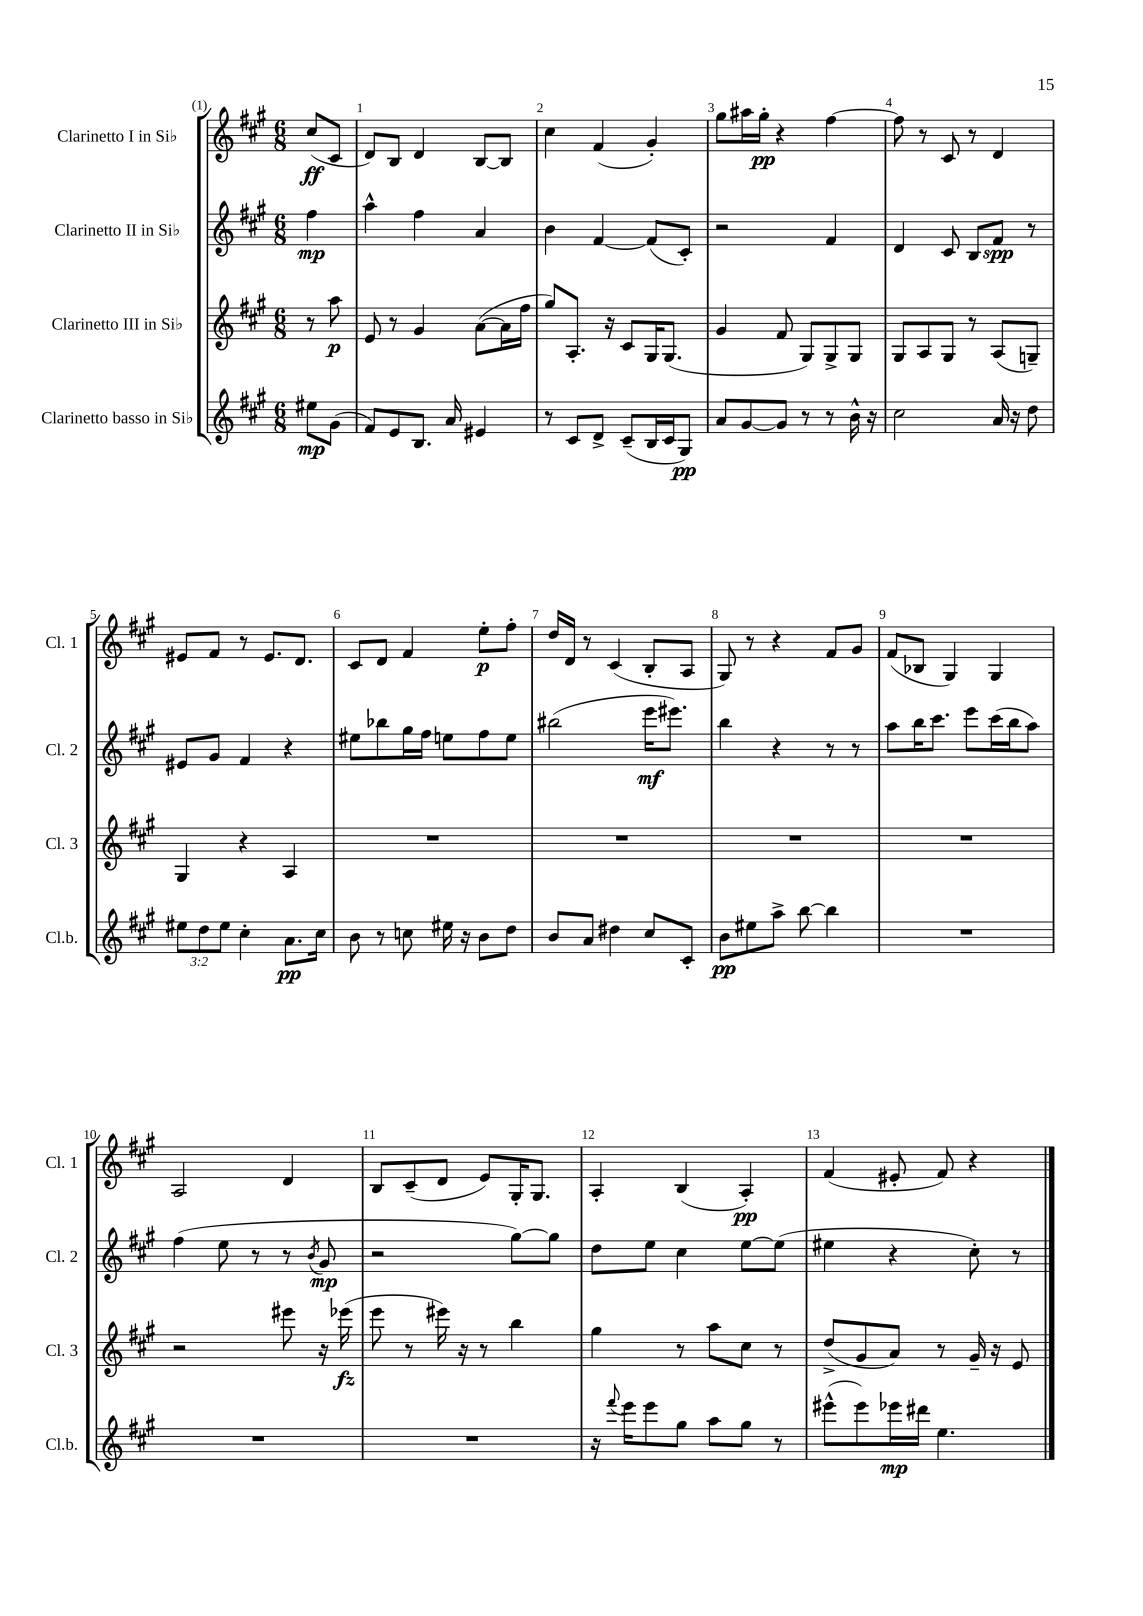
<<
\new StaffGroup <<
\new Staff = "s0" \with { instrumentName = "Clarinetto I in Sib" shortInstrumentName = "Cl. 1" } {
    \clef treble \key a \major \numericTimeSignature \time 6/8 \partial 4
    cis''8\ff( cis'8 |
    d'8) b8 d'4 b8~ b8 |
    cis''4 fis'4( gis'4-.) |
    gis''8 ais''16 gis''16-.\pp r4 fis''4~ |
    fis''8 r8 cis'8 r8 d'4 |
    eis'8 fis'8 r8 eis'8. d'8. |
    cis'8 d'8 fis'4 e''8-.\p fis''8-. |
    d''16 d'16 r8 cis'4( b8-. a8 |
    gis8) r8 r4 fis'8 gis'8 |
    fis'8( bes8 gis4) gis4 |
    a2 d'4 |
    b8 cis'8--( d'8 e'8) gis16-. gis8. |
    a4-. b4( a4-.\pp) |
    fis'4( eis'8-. fis'8) r4 \bar "|." |
}
\new Staff = "s1" \with { instrumentName = "Clarinetto II in Sib" shortInstrumentName = "Cl. 2" } {
    \clef treble \key a \major \numericTimeSignature \time 6/8 \partial 4
    fis''4\mp |
    a''4-^ fis''4 a'4 |
    b'4 fis'4~ fis'8( cis'8-.) |
    r2 fis'4 |
    d'4 cis'8 b8 fis'8\spp r8 |
    eis'8 gis'8 fis'4 r4 |
    eis''8 bes''8 gis''16 fis''16 e''8 fis''8 e''8 |
    bis''2( e'''16\mf eis'''8.) |
    b''4 r4 r8 r8 |
    a''8 b''16 cis'''8. e'''8 cis'''16( b''16 a''8) |
    fis''4( e''8 r8 r8 \acciaccatura { b'8 } gis'8\mp |
    r2 gis''8~) gis''8 |
    d''8 e''8 cis''4 e''8~ e''8( |
    eis''4 r4 cis''8-.) r8 \bar "|." |
}
\new Staff = "s2" \with { instrumentName = "Clarinetto III in Sib" shortInstrumentName = "Cl. 3" } {
    \clef treble \key a \major \numericTimeSignature \time 6/8 \partial 4
    r8 a''8\p |
    e'8 r8 gis'4 a'8~( a'16 fis''16 |
    gis''8) a8.-. r16 cis'8 gis16 gis8.( |
    gis'4 fis'8 gis8) gis8-> gis8 |
    gis8 a8 gis8 r8 a8( g8--) |
    gis4 r4 a4 |
    R2. |
    R2. |
    R2. |
    R2. |
    r2 eis'''8 r16 ees'''16\fz( |
    e'''8 r8 eis'''16) r16 r8 b''4 |
    gis''4 r8 a''8 cis''8 r8 |
    d''8->( gis'8 a'8) r8 gis'16-- r16 e'8 \bar "|." |
}
\new Staff = "s3" \with { instrumentName = "Clarinetto basso in Sib" shortInstrumentName = "Cl.b." } {
    \clef treble \key a \major \numericTimeSignature \time 6/8 \override Staff.TupletNumber.text = #tuplet-number::calc-fraction-text \partial 4
    eis''8\mp gis'8( |
    fis'8) e'8 b8. a'16 eis'4 |
    r8 cis'8 d'8-> cis'8--( b16 cis'16 gis8\pp) |
    a'8 gis'8~ gis'8 r8 r8 b'16-^ r16 |
    cis''2 a'16 r16 d''8 |
    \tuplet 3/2 { eis''8 d''8 eis''8 } cis''4-. a'8.\pp cis''16 |
    b'8 r8 c''8 eis''16 r16 b'8 d''8 |
    b'8 a'8 dis''4 cis''8 cis'8-. |
    b'8\pp eis''8 a''8-> b''8~ b''4 |
    R2. |
    R2. |
    R2. |
    r16 \appoggiatura { fis'''8 } e'''16 e'''8 gis''8 a''8 gis''8 r8 |
    eis'''8-^( eis'''8) ees'''16\mp dis'''16 e''4. \bar "|." |
}
>>
>>
\layout { \context { \Score \override BarNumber.break-visibility = ##(#f #t #t) barNumberVisibility = #all-bar-numbers-visible } }
